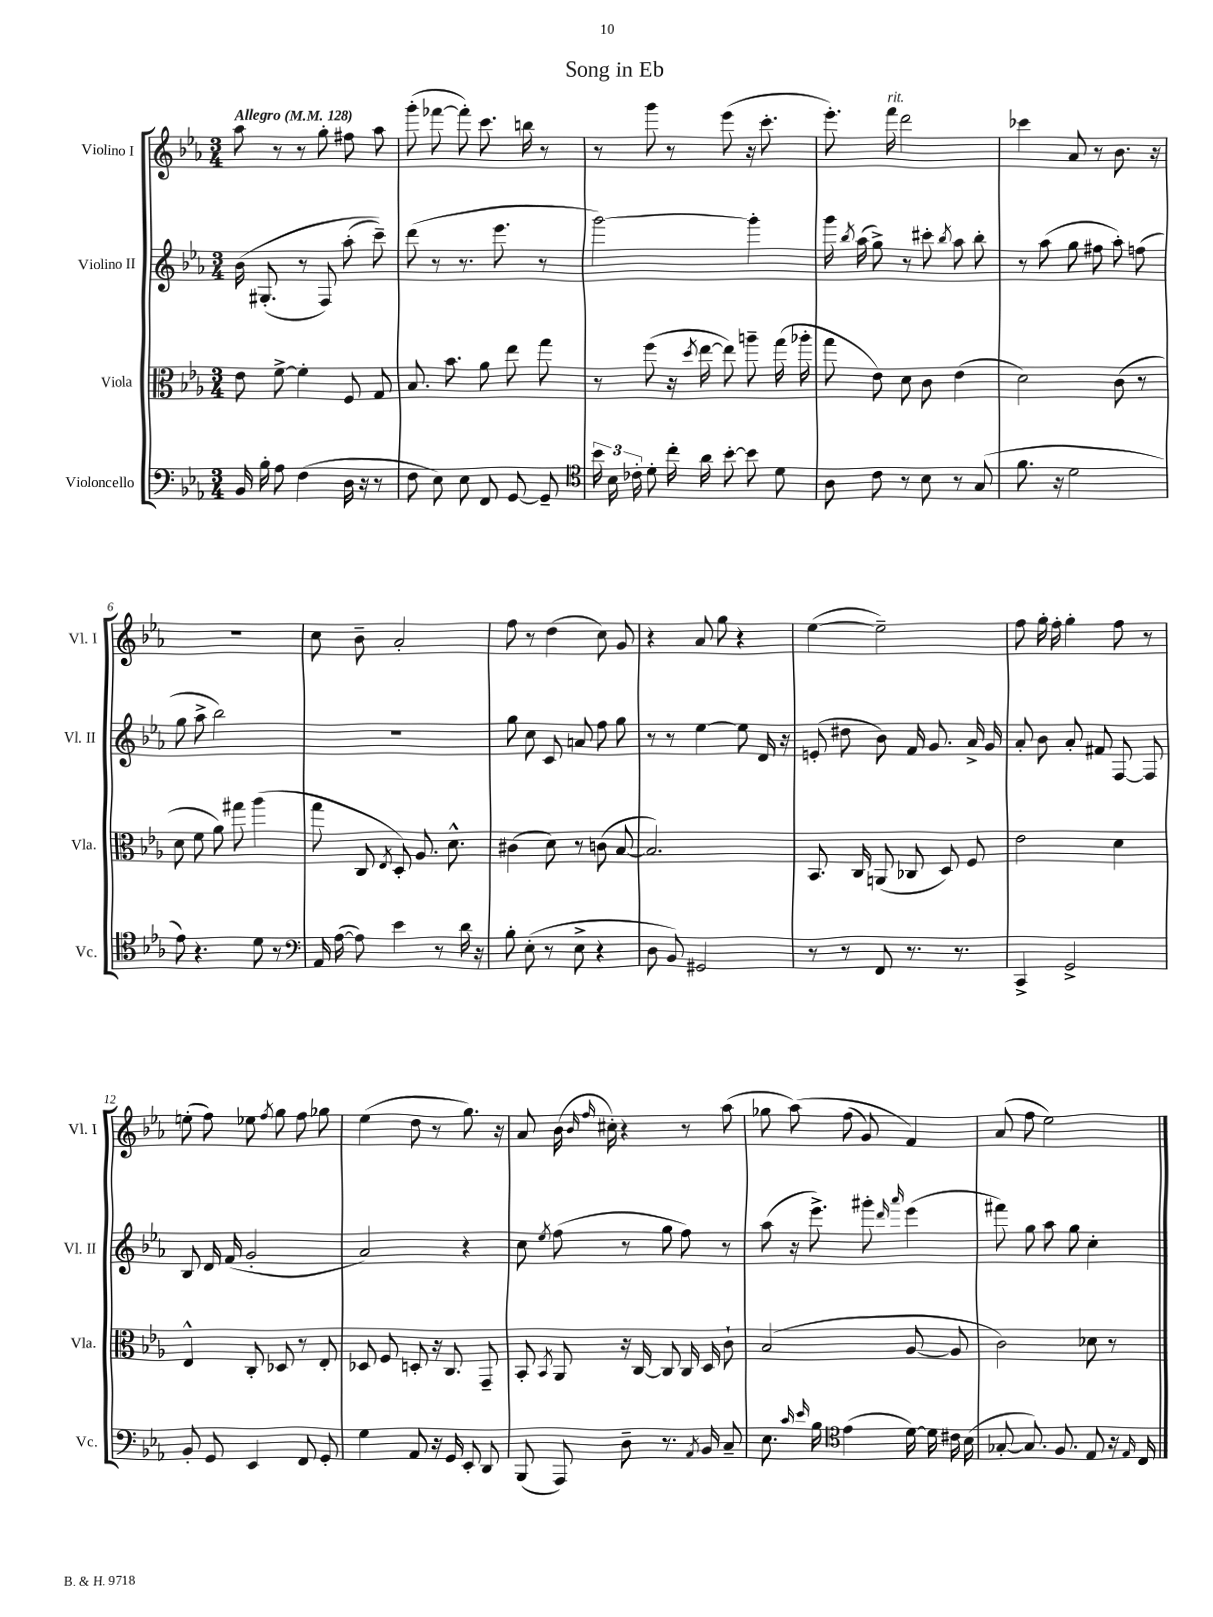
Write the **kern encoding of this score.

**kern	**kern	**kern	**kern
*part4	*part3	*part2	*part1
*staff4	*staff3	*staff2	*staff1
*I"Violoncello	*I"Viola	*I"Violino II	*I"Violino I
*I'Vc.	*I'Vla.	*I'Vl. II	*I'Vl. I
*clefF4	*clefC3	*clefG2	*clefG2
*k[b-e-a-]	*k[b-e-a-]	*k[b-e-a-]	*k[b-e-a-]
*M3/4	*M3/4	*M3/4	*M3/4
*MM128	*MM128	*MM128	*MM128
=1	=1	=1	=1
!	!	!	!LO:TX:a:B:t=Allegro
16BB-/	8e-\	(16b-\	8aa-\
16B-'\	.	(8.G#X'/	.
8A-\	[8f^\	.	8r
(4F\	4f'\]	8r	8r
.	.	8F/)	8gg'\
16D\	8F/	(8aa-'\	8ff#X\
16r	.	.	.
8r	8G/	8ccc~\))	8aa-\
=2	=2	=2	=2
8F\	8.B-/	(8ddd\	(8ggg'\
8E-\)	.	8r	[8fff-X\
.	8.b-\	.	.
8E-\	.	8.r	8fff-'\])
8FF/	8a-\	.	8.ccc\
.	.	8.eee-\	.
[8GG/	8ee-\	.	.
.	.	.	16bbn\
8GG~/]	8gg\	8r	8r
=3	=3	=3	=3
*clefC4	*	*	*
24b-\	8r	[2ggg\)	8r
24B-\	.	.	.
24c-X'\	.	.	.
8d'\	(8ff\	.	8ggg\
16cc'\	16r	.	8r
.	8qdd/	.	.
16a-\	[16ee-\	.	.
[8b-'\	8ee-\])	.	(8eee-\
8b-\]	8aan~\	4ggg'\]	16r
.	.	.	8.ccc'\
8d\	(16gg\	.	.
.	16aa-X'\	.	.
=4	=4	=4	=4
8A-\	8gg\	16ggg\	8.eee-'\)
.	.	8qbb-/	.
.	.	(16aa-\	.
8c\	8e-\)	8gg^\)	.
!	!	!	!LO:TX:a:i:t=rit.
.	.	.	16fff\
8r	8d\	8r	2ddd\
8B-\	8c\	8ccc#X'\	.
.	.	8qbb-/	.
8r	(4e-\	8aa-\	.
(8G/	.	8bb-'\	.
=5	=5	=5	=5
8.f\	2d\)	8r	4ccc-X\
.	.	(8aa-\	.
16r	.	.	.
2d\	.	8gg\	8a-/
.	.	8ff#X\	8r
.	(8c\	8aa-'\)	8.b-\
.	8r	(8ffn\	.
.	.	.	16r
!!LO:LB:g=z
=6	=6	=6	=6
8e-\)	8d\	8gg\	2.r
4.r	8f\	8aa-^\	.
.	8a-\)	2bb-\)	.
.	8gg#X\	.	.
8d\	(4aa-\	.	.
8r	.	.	.
=7	=7	=7	=7
*clefF4	*	*	*
16AA-/	8gg\	2.r	8cc\
([16A-\	.	.	.
8A-\])	8C/	.	8b-~\
.	8qE-/	.	.
4e-\	8D'/)	.	2a-'/
.	8.A-/	.	.
8r	.	.	.
.	8.d^^\	.	.
16d\	.	.	.
16r	.	.	.
=8	=8	=8	=8
8B-'\	(4c#X\	8gg\	8ff\
(8E-'\	.	8cc\	8r
8r	8d\)	8c/	(4dd\
8E-^\	8r	8an/	.
4r	(8cn\	8ff\	8cc\)
.	[8B-/	8gg\	8g/
=9	=9	=9	=9
8D\	2.B-/])	8r	4r
8BB-/)	.	8r	.
2GG#X/	.	[4ee-\	8a-/
.	.	.	8gg\
.	.	8ee-\]	4r
.	.	16d/	.
.	.	16r	.
=10	=10	=10	=10
8r	8.BB-/	(8en'/	([4ee-\
8r	.	8dd#X\	.
.	16C/	.	.
8FF/	(8AAn/	8b-\)	2ee-~\])
8.r	8C-X/	16f/	.
.	.	8.g/	.
.	8D/)	.	.
8.r	.	.	.
.	8F/	16a-^/	.
.	.	16g/	.
=11	=11	=11	=11
4CC^/	2e-\	8a-'/	8ff\
.	.	8b-\	16gg'\
.	.	.	16ff'\
2GG^/	.	8a-'/	4gg'\
.	.	8f#X/	.
.	4d\	[8F/	8ff\
.	.	8F/]	8r
!!LO:LB:g=z
=12	=12	=12	=12
8BB-'/	4E-^^/	8B-/	(8een'\
8GG/	.	16d/	8ff\)
.	.	(16f/	.
4EE-/	8C'/	2g'/	8ee-X\
.	.	.	8qff/
.	8D-X/	.	8gg\
8FF/	8r	.	8ff\
8GG'/	8E-'/	.	8gg-X\
=13	=13	=13	=13
4G\	8D-X/	2a-/)	(4ee-\
.	8F/	.	.
8AA-/	8Dn'/	.	8dd\
16r	16r	.	8r
16GG/	8.C/	.	.
8EE-'/	.	4r	8.gg\)
8DD/	8GG~/	.	.
.	.	.	16r
=14	=14	=14	=14
(8BBB-/	8BB-'/	8cc\	8a-/
.	8qBB-/	8qee-/	.
8AAA-/)	8AA-/	(8ff\	(16b-\
.	.	.	16qqb-/
.	.	.	16qqff/
.	.	.	16cc#X'\)
8D~\	16r	8r	4r
.	[16C/	.	.
8.r	8C/]	8gg\	.
.	16C/	8ff\)	8r
8qAA-/	.	.	.
16BB-/	16D/	.	.
8C~/	8c`\	8r	(8aa-\
=15	=15	=15	=15
8.E-\	(2B-/	(8aa-\	8gg-X\
.	.	16r	(8aa-\)
16qqc/	.	.	.
16qqe-/	.	.	.
16B-\	.	8.eee-^\)	.
*clefC4	*	*	*
(4e-\	.	.	(8ff\
.	.	8ggg#X'\	8g/)
.	.	16qqddd/	.
.	.	16qqaaa-/	.
[16d\)	[8A-/	(4eee-\	4f/)
16d\]	.	.	.
16c#X\	8A-/]	.	.
(16B-\	.	.	.
=16	=16	=16	=16
[8G-X'/	2c\)	8fff#X\)	(8a-/
8.G-/])	.	8gg\	8ff\
.	.	8aa-\	2ee-\)
8.F/	.	.	.
.	.	8gg\	.
8E-/	8d-X\	4cc'\	.
16r	8r	.	.
16qqE-/	.	.	.
16C/	.	.	.
==	==	==	==
*-	*-	*-	*-
